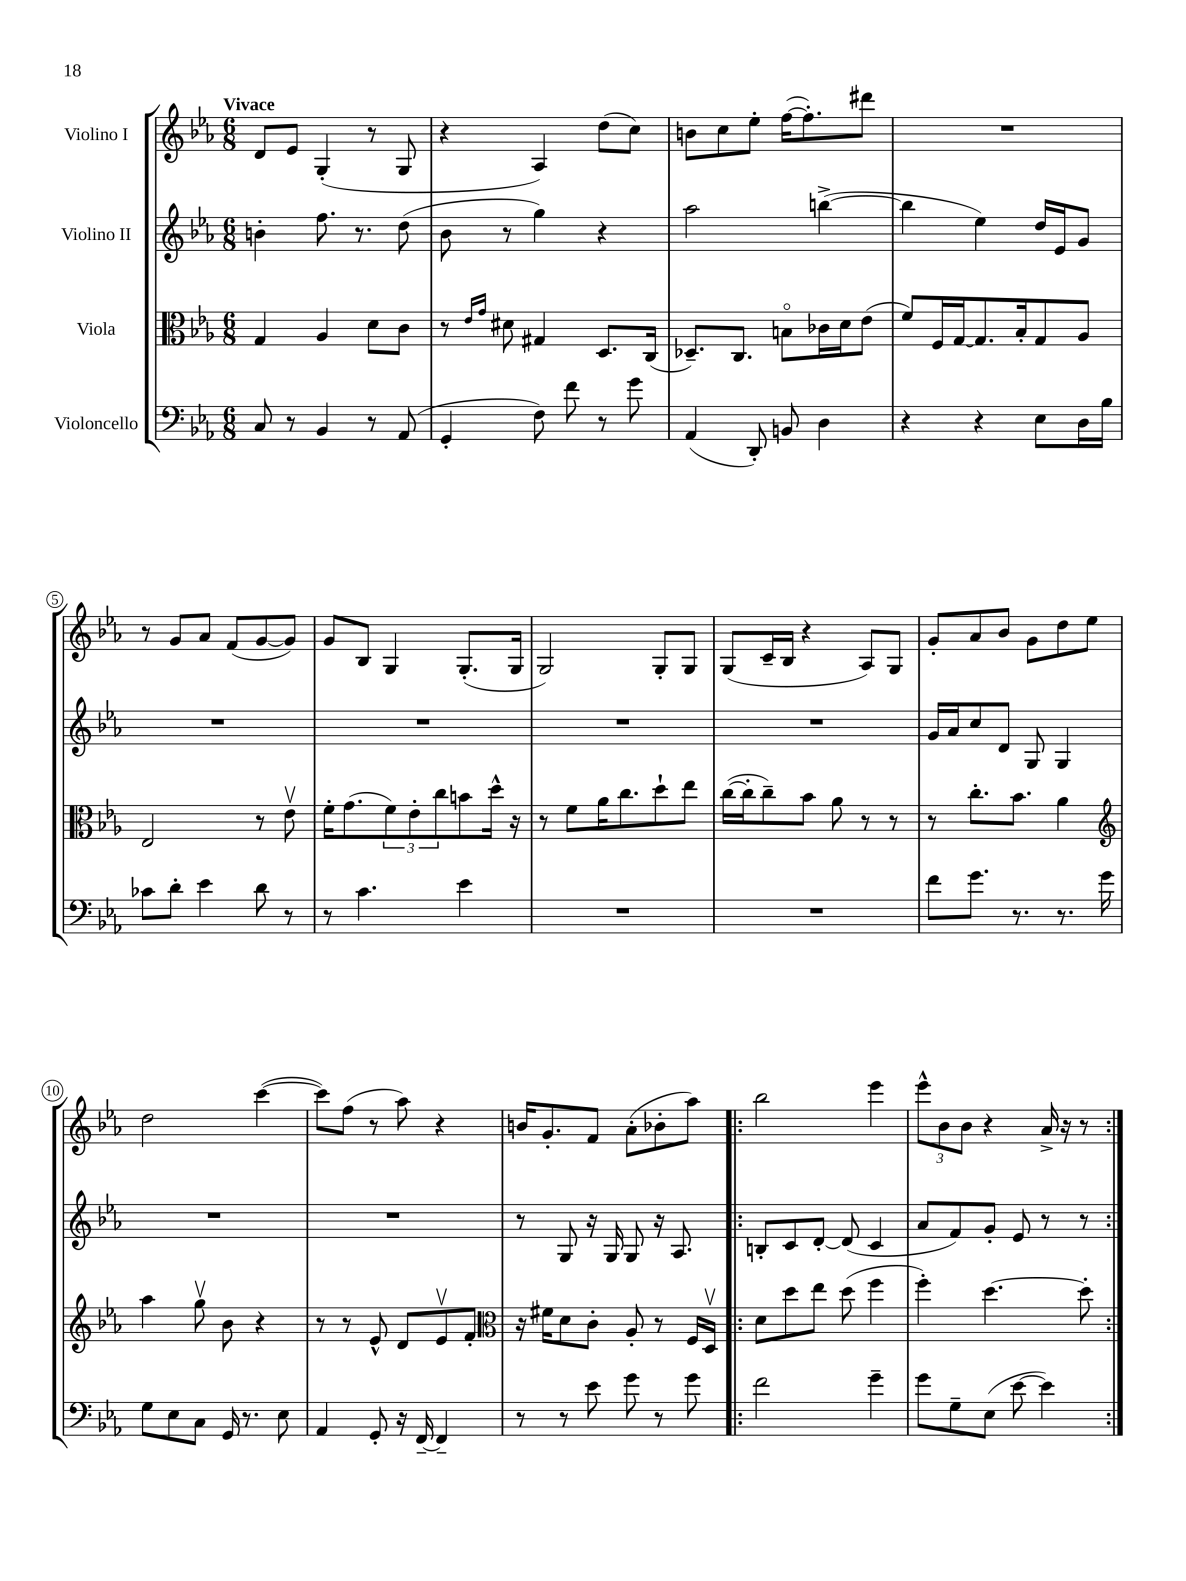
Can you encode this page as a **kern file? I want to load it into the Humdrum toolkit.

**kern	**kern	**kern	**kern
*staff4	*staff3	*staff2	*staff1
*clefF4	*clefC3	*clefG2	*clefG2
*k[b-e-a-]	*k[b-e-a-]	*k[b-e-a-]	*k[b-e-a-]
*M6/8	*M6/8	*M6/8	*M6/8
8C/	4G/	4b'\	8d/L
8r	.	.	8e-/J
4BB-/	4A-/	8.ff\	(4G'/
.	.	8.r	.
8r	8d\L	.	8r
(8AA-/	8c\J	(8dd\	8G/
=	=	=	=
4GG'/	8r	8b-\	4r
.	16qqe-/LL	.	.
.	16qqg/JJ	.	.
.	8d#\	8r	.
8F\)	4G#/	4gg\)	4A-/)
8f\	.	.	.
8r	8.D/L	4r	(8dd\L
8g\	.	.	8cc\J)
.	(16C/Jk	.	.
=	=	=	=
(4AA-/	8.D-~/L)	2aa-\	8b\L
.	.	.	8cc\
.	8.C/J	.	.
8DD'/)	.	.	8ee-'\J
8BB/	8Bo\L	.	([16ff\LK
.	.	.	8.ff'\])
4D\	16c-\L	([4bb^\	.
.	16d\J	.	.
.	(8e-\J	.	8ddd#\J
=	=	=	=
4r	8f/L)	4bb\]	2.r
.	16F/L	.	.
.	[16G/J	.	.
4r	8.G/]	4ee-\)	.
.	16B-'/k	.	.
8E-\L	8G/	16dd/LL	.
.	.	16e-/J	.
16D\L	8A-/J	8g/J	.
16B-\JJ	.	.	.
=	=	=	=
8c-\L	2E-/	2.r	8r
8d'\J	.	.	8g/L
4e-\	.	.	8a-/J
.	.	.	(8f/L
8d\	8r	.	[8g/
8r	8e-v\	.	8g/]J)
=	=	=	=
8r	16f'\LK	2.r	8g/L
.	(8.g\	.	.
4.c\	.	.	8B-/J
.	12f\)	.	4G/
.	12e-'\	.	.
.	12cc\	.	.
4e-\	8b\	.	(8.G'/L
.	16dd^^\Jk	.	.
.	16r	.	16G/Jk
=	=	=	=
2.r	8r	2.r	2G/)
.	8f\L	.	.
.	16a-\K	.	.
.	8.cc\	.	.
.	8dd`\	.	8G'/L
.	8ee-\J	.	8G/J
=	=	=	=
2.r	([16cc\LL	2.r	(8G/L
.	16cc'\]J	.	.
.	8cc~\)	.	16c~/L
.	.	.	16B-/JJ
.	8b-\J	.	4r
.	8a-\	.	.
.	8r	.	8A-/L)
.	8r	.	8G/J
=	=	=	=
8f\L	8r	16g/LL	8g'/L
.	.	16a-/J	.
8.g\J	8.cc'\L	8cc/	8a-/
.	.	8d/J	8b-/J
8.r	8.b-\J	.	.
.	.	8G/	8g\L
8.r	4a-\	4G/	8dd\
.	.	.	8ee-\J
16g\	.	.	.
=	=	=	=
*	*clefG2	*	*
8G\L	4aa-\	2.r	2dd\
8E-\	.	.	.
8C\J	8ggv\	.	.
16GG/	8b-\	.	.
8.r	.	.	.
.	4r	.	([4ccc\
8E-\	.	.	.
=	=	=	=
4AA-/	8r	2.r	8ccc\]L)
.	8r	.	(8ff\J
8GG'/	8e-^^/	.	8r
16r	8d/L	.	8aa-\)
[16FF~/	.	.	.
4FF~/]	8e-v/	.	4r
.	8f'/J	.	.
=	=	=	=
*	*clefC3	*	*
8r	16r	8r	16b/LK
.	16f#\LK	.	8.g'/
8r	8d\	8G/	.
8e-\	8c'\J	16r	8f/J
.	.	16G/	.
8g\	8A-'/	8G/	(8a-'\L
8r	8r	16r	8b-'\
.	.	8.A-/	.
8g\	16F/LL	.	8aa-\J)
.	16Dv/JJ	.	.
=!|:	=!|:	=!|:	=!|:
2f\	8d\L	8B'/L	2bb-\
.	8dd\	8c/	.
.	8ee-\J	[8d'/J	.
.	(8dd\	(8d/]	.
4g~\	4ff\	4c/	4eee-\
=	=	=	=
8g\L	4ff'\)	8a-/L	12eee-^^\L
.	.	.	12b-\
8G~\	.	8f/)	.
.	.	.	12b-\J
(8E-\J	[4.dd\	8g'/J	4r
[8e-\	.	8e-/	.
4e-\])	.	8r	16a-^/
.	.	.	16r
.	8dd'\]	8r	8r
==:|!	==:|!	==:|!	==:|!
*-	*-	*-	*-
